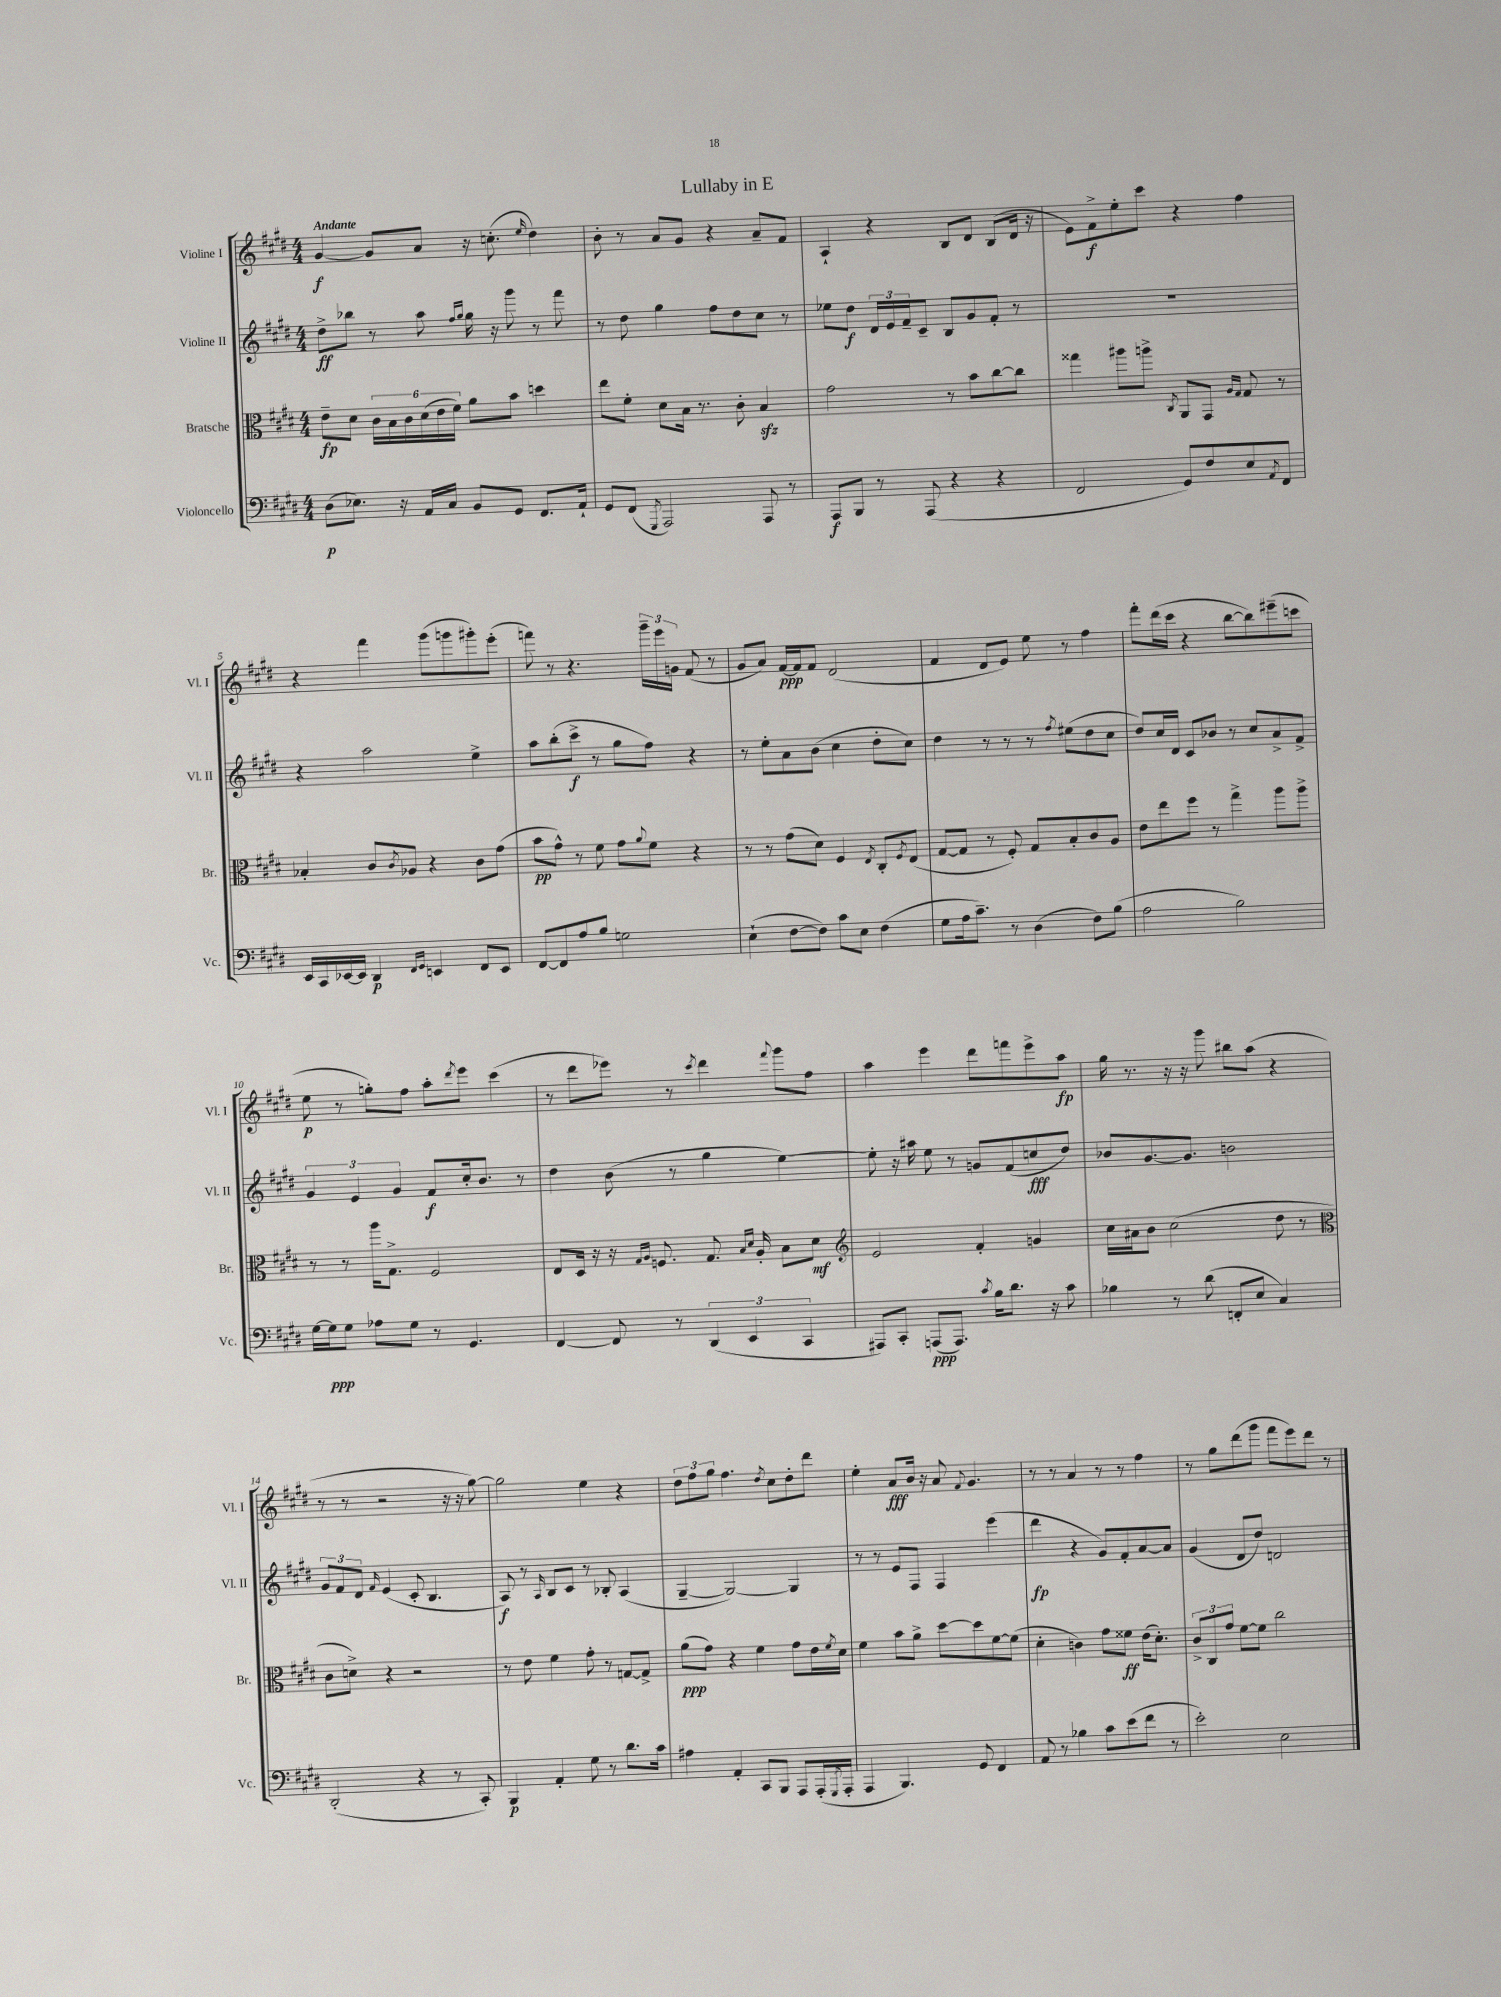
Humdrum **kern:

**kern	**kern	**kern	**kern
*staff4	*staff3	*staff2	*staff1
*clefF4	*clefC3	*clefG2	*clefG2
*k[f#c#g#d#]	*k[f#c#g#d#]	*k[f#c#g#d#]	*k[f#c#g#d#]
*M4/4	*M4/4	*M4/4	*M4/4
(8D#	8e~	8dd#^	[4g#
8.E-)	8d#	8bb-	.
.	24c#	8r	8g#]
.	24B	.	.
16r	.	.	.
.	24c#	.	.
16AA	(24d#	8aa	8a
.	24e	.	.
16C#	.	.	.
.	24f#)	.	.
.	.	16qqff#	.
.	.	16qqgg#	.
8BB	8a	16gg#	16r
.	.	16r	(8.cc'
8GG#	8b	8ggg#	.
.	.	.	16qqee
8.FF#	4dd	8r	4dd#)
.	.	8fff#	.
16AA`	.	.	.
=	=	=	=
8GG#	8ee	8r	8b'
(8FF#	8f#'	8dd#	8r
8qGGG#	.	.	.
2AAA)	8d#	4gg#	8a
.	16B	.	8g#
.	8.r	.	.
.	.	8ff#	4r
.	8c#'	8dd#	.
8AAA	4B	8cc#	8a~
8r	.	8r	8f#
=	=	=	=
8AAA	2g#	8ee-	4A`
8BBB	.	8dd#	.
8r	.	24d#	4r
.	.	24e	.
.	.	24f#~	.
(8AAA	.	8c#~	.
4r	8r	8B	8B
.	8b	8g#	8d#
4r	[8cc#	8f#'	(8B
.	8cc#]	8r	16d#
.	.	.	16r
=	=	=	=
2FF#	4gg##	1r	8e)
.	.	.	8f#^
.	8aa#	.	8ee'
.	8aa^	.	8ccc#
.	8qC#	.	.
8GG#)	8AA	.	4r
8F#	8GG#	.	.
.	16qqA	.	.
.	16qqG#	.	.
8E	8G#	.	4ff#
8qAA	.	.	.
8FF#	8r	.	.
=	=	=	=
16EE	4B-'	4r	4r
16CC#	.	.	.
[16EE-	.	.	.
16EE-]	.	.	.
4DD#	8c#	2aa	4fff#
.	8qc#	.	.
.	8A-	.	.
16qqFF#	.	.	.
16qqGG#	.	.	.
4EE	4r	.	(8ggg#
.	.	.	8ggg
8FF#	8c#	4ee^	8ggg#')
8EE	(8g#	.	(8eee'
=	=	=	=
[8FF#	8b	8aa	8fff)
8FF#]	8g#^^)	(8bb'	8r
8A	8r	8ccc#^	4.r
8B	8f#	8r	.
2G	8g#	8gg#	.
.	8qqa	.	.
.	8f#	8ff#)	24ggg#~
.	.	.	24eee
.	.	.	24g
.	4r	4r	(8f#
.	.	.	8r
=	=	=	=
(4E`	8r	8r	8g#
.	8r	8ee'	8a)
[8F#	(8g#	8a	[16f#
.	.	.	16f#]
8F#])	8d#)	(8b	8f#
8c#	4F#	4cc#	(2d#
8E	.	.	.
.	8qE	.	.
(4F#	8C#'	8dd#'	.
.	8qF#	.	.
.	(8E	8cc#)	.
=	=	=	=
8G#	[8G#	4dd#	4f#
16A	8G#]	.	.
8.c#~)	.	.	.
.	8r	8r	8d#
8r	8F#')	8r	8e)
(4D#	8G#	8r	8ee
.	.	8qff#	.
.	8B'	(8ee#	8r
8F#)	8c#	8dd#	4ff#
(8B	8A	8cc#	.
=	=	=	=
2A	8e	8dd#)	8fff#'
.	8ee	16cc#	(16ddd#
.	.	16d#	16ccc#
.	8ff#	8c#	4r
.	8r	8b-	.
2B)	4gg#^	8r	[8bb
.	.	8cc#	8bb])
.	8aa	8a^	(8eee#~
.	8aa^	8f#^	8ccc
=	=	=	=
[16G#	8r	6g#	8ee
16G#]	.	.	.
8G#	8r	.	8r
.	.	6e	.
8A-	16aa	.	8gg')
.	8.G#^	.	.
.	.	6g#	.
8G#	.	.	8ff#
8r	2F#	8f#	8aa'
.	.	.	8qddd#
4.GG#	.	16cc#'	8eee
.	.	8.b	.
.	.	.	(4ccc#
.	.	8r	.
=	=	=	=
[4FF#	8E	4dd#	8r
.	16D#	.	8ddd#
.	16r	.	.
8FF#]	16r	(8b	8eee-)
.	16qqG#	.	.
.	16qqA	.	.
.	8.F	.	.
8r	.	8r	8r
.	.	.	8qccc#
(6DD#	8.G#	4gg#	4ddd#
6EE	.	.	.
.	16qqB	.	.
.	16qqd#	.	.
.	16A'	.	.
.	.	.	8qqfff#
.	8B	[4ee)	8ggg#
6CC#	.	.	.
.	8d#	.	8ff#
=	=	=	=
*	*clefG2	*	*
8AAA#)	2e	8ee']	4aa
8CC#'	.	16r	.
.	.	16aa#	.
(8AAA	.	8ee	4eee
8.AAA)	.	8r	.
.	4f#'	8g	8ddd#
8qc#	.	.	.
16B	.	.	.
8.d#	.	(8f#	8fff
.	4g	8cc	8eee^
16r	.	.	.
8c#	.	8dd#)	8aa
=	=	=	=
4B-	16cc#	8b-	16gg#
.	16a#	.	8.r
.	8b	[8.g#	.
8r	(2cc#	.	16r
.	.	8.g#]	16r
(8d#	.	.	8ggg#
8FF'	.	2b	8bb#
8E	.	.	(8aa
4C#)	8dd#	.	4r
.	8r	.	.
=	=	=	=
*	*clefC3	*	*
(2DD#'	8c#	12g#	8r
.	.	12f#	.
.	8d^)	.	8r
.	.	12d#	.
.	.	16qqf#	.
.	4r	(4e	2r
4r	2r	8c#'	.
.	.	4.B	.
8r	.	.	16r
.	.	.	16r
8CC#')	.	.	[8gg#)
=	=	=	=
4BBB	8r	8A)	2gg#]
.	8e	8r	.
.	.	16qqA	.
4AA'	4f#	8B	.
.	.	8c#	.
8G#	8g#'	8r	4ee
8r	8r	8B-'	.
8.d#	[8G	(4A	4r
.	8G^]	.	.
16c#	.	.	.
=	=	=	=
4A#	(8a	[4G#~	12dd#
.	.	.	12ff#
.	8g#)	.	.
.	.	.	12gg#
4AA'	4r	2G#_)	4.ff#
8CC#	4f#	.	.
.	.	.	8qdd#
8BBB	.	.	8cc#
8AAA	8g#	4G#]	8dd#'
(16AAA'	16e	.	8ddd#
8qGGG#	8qf#	.	.
16AAA'	16d#	.	.
=	=	=	=
4AAA	4f#	8r	4ee'
.	.	8r	.
4.BBB)	8b	8e	8a
.	8a^	8F#	16b
.	.	.	16r
.	[8dd#	4F#	8a
.	.	.	8qqf#
8GG#	8dd#]	.	4.g#
4FF#	[8f#	(4eee	.
.	(8f#]	.	.
=	=	=	=
8AA	4d#'	4ddd#	8r
8r	.	.	8r
4B-	4c)	4r	4a
8c#	8g#	8g#)	8r
(8e	8f##	8f#'	8r
8f#	(16e	[8a	4ff#
.	8.d#')	.	.
8r	.	8a]	.
=	=	=	=
2e')	12c#^	(4g#	8r
.	12C#	.	.
.	.	.	8gg#
.	12g#	.	.
.	[8f#	8d#	(8ddd#
.	8f#]	8dd#)	8ggg#
2E	2cc#	2d	8fff#
.	.	.	8eee)
.	.	.	8ddd#
.	.	.	8r
==	==	==	==
*-	*-	*-	*-
